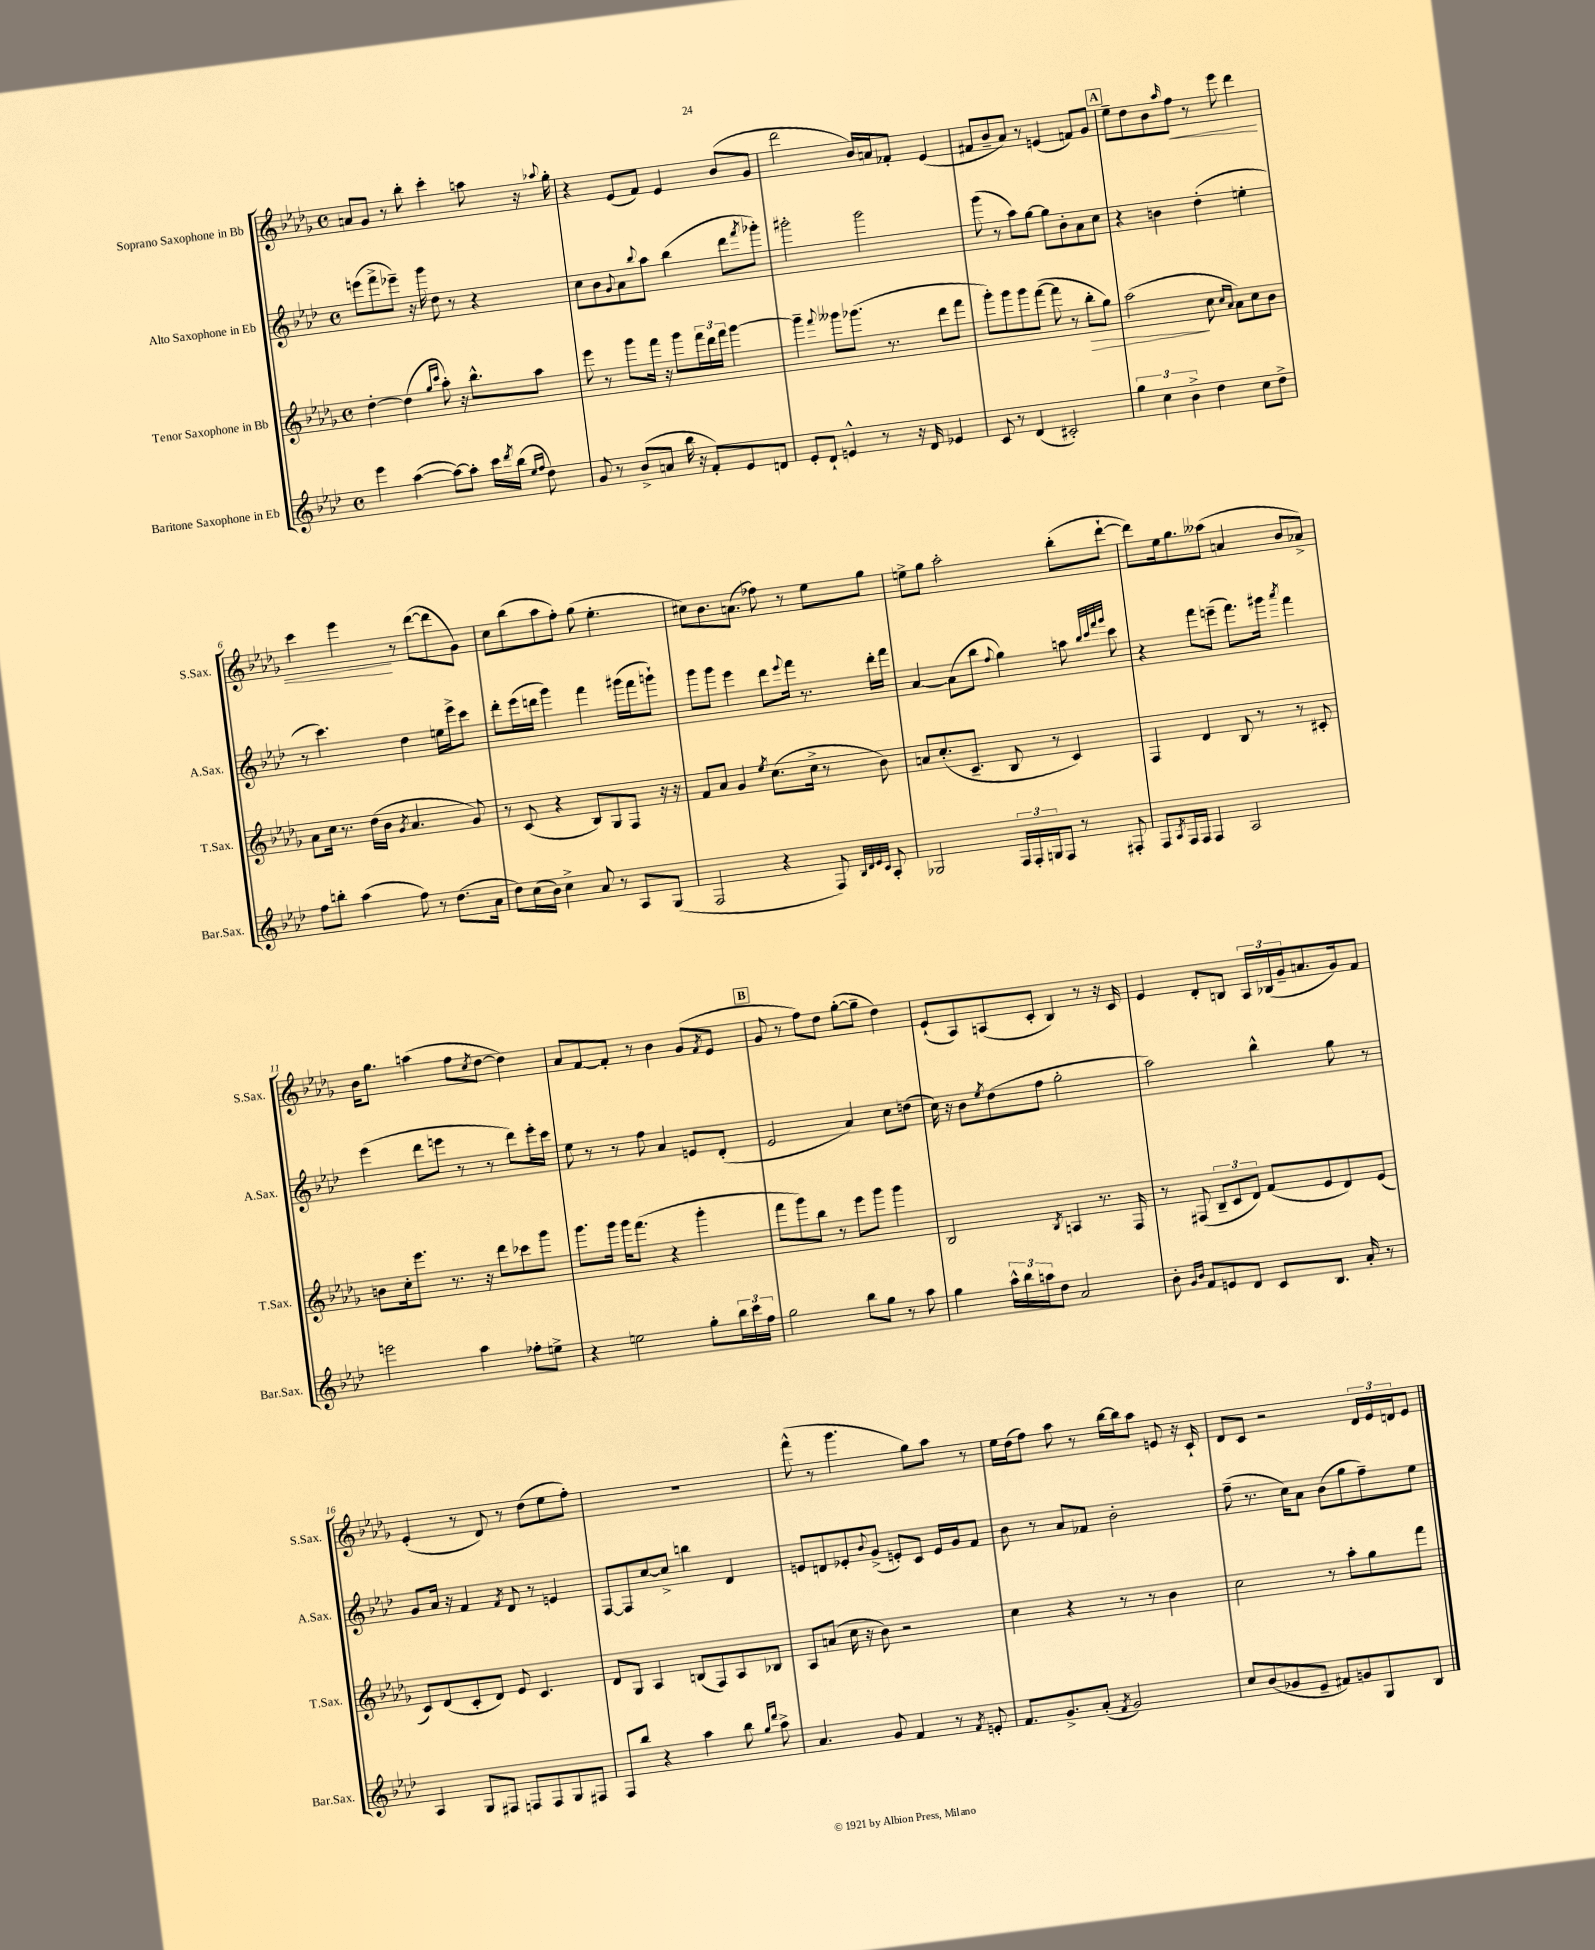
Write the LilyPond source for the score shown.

<<
\new StaffGroup <<
\new Staff = "s0" \with { instrumentName = "Soprano Saxophone in Bb" shortInstrumentName = "S.Sax." } {
    \clef treble \key des \major \defaultTimeSignature \time 4/4
    a'8 ges'8 r8 bes''8-. c'''4-. a''8 r16 \appoggiatura { aes''8 } ges''16-. |
    r4 ees'8( f'8) ees'4 bes'8( ges'8 |
    des'''2 bes'16) a'16 fes'8-. ees'4( |
    fis'8 bes'8-- aes'8) r8 e'4( f'8) ges'8 |
    \mark \markup { \box "A" } ees''8-- des''8 bes'8 \grace { aes''16 } f''8\< r8 ees'''8 des'''4 |
    c'''4 ees'''4\! r8 des'''8~( des'''8 ges'8) |
    c''8 bes''8( aes''8 f''8-.) ges''8( ees''4.-. |
    cis''8) bes'8. a'8.( fes''8) r8 ees''8 ges''8 |
    e''8-> ges''8 aes''2-. bes''8-.( des'''8~-! |
    des'''8) ees''16 ges''8. aeses''8( a'4 bes'8 aes'8->) |
    bes'16 ges''8. a''4( f''8 \acciaccatura { c''8 } des''8~ des''4) |
    aes'8 f'8~ f'8-. r8 bes'4 ges'8( \acciaccatura { f'8 } ees'8 |
    \mark \markup { \box "B" } ges'8 r8 f''8) des''8 ges''8~-.( ges''8-- des''4) |
    ees'8-!( aes8) a8( c'8-. bes4) r8 r16 c'16 |
    ees'4 des'8-. b8 \tuplet 3/2 { aes16 bes16( ges'16-- } a'8. ges'16) f'8 |
    ees'4-.( r8 des'8) r8 des''8( ees''8 f''8-.) |
    R1 |
    f'''8-^( r8 ges'''4. ges''8) aes''8 r8 |
    ees''16 des''16( f''8) aes''8 r8 bes''16~ bes''16 aes''8 e'8 r16 c'16-! |
    des'8 c'8 r2 \tuplet 3/2 { des'16 ees'16 d'16 } ees'8 \bar "|." |
}
\new Staff = "s1" \with { instrumentName = "Alto Saxophone in Eb" shortInstrumentName = "A.Sax." } {
    \clef treble \key aes \major \defaultTimeSignature \time 4/4
    e'''8( f'''8-> ees'''8--) r16 g'''16 des''8 r8 r4 |
    c''8 bes'8 \appoggiatura { g'8 } aes'8 \appoggiatura { bes''8 } aes''8 bes''4( des'''8 \acciaccatura { f'''8 } ges'''8-.) |
    gis'''2-. gis'''2 |
    g'''8( r8 aes''8) g''8~ g''8 bes'8-. aes'8 c''8 |
    \mark \markup { \box "A" } r4 b'4 des''4-.( e''4-. |
    r8 c'''4.) des''4 e''16 ees'''16-> c'''8 |
    des'''8-. ees'''16( d'''16 g'''4) f'''4 gis'''16( f'''16 g'''8-!) |
    g'''8 g'''8 ees'''4 des'''8 \appoggiatura { ees'''8 } f'''16 r8. des'''16-. f'''16 |
    aes'4~ aes'8( bes''8 \appoggiatura { f''8 } g''4) a''8 \grace { bes''32 c'''32 f'''32 g'''32 } c'''8 |
    r4 f'''8 e'''8--( f'''8.) gis'''16 \acciaccatura { aes'''8 } f'''4 |
    ees'''4( des'''8 e'''8 r8 r8 des'''8) e'''16-. c'''16 |
    ees''8 r8 r8 f''8 aes'4 e'8 des'8-.( |
    \mark \markup { \box "B" } ees'2 aes'4) c''8 d''8( |
    c''16) r16 bes'8 \acciaccatura { ees''8 } des''8( f''8 g''2-. |
    aes''2) bes''4-^ g''8 r8 |
    g'8 aes'16 r16 f'4 \acciaccatura { f'8 } des'8 r8 e'4 |
    f8~ f8 c''8~ c''8-> b''4 des'4 |
    e'8 d'8 ees'8-. \appoggiatura { bes'8 } g'8->( e'8-.) c'8 e'16 g'16 f'8 |
    bes'8 r8 aes'8 fes'8 bes'2-. |
    f''8--( r8. c''16) aes'8 bes'8( g''8 f''8--) ees''8 \bar "|." |
}
\new Staff = "s2" \with { instrumentName = "Tenor Saxophone in Bb" shortInstrumentName = "T.Sax." } {
    \clef treble \key des \major \defaultTimeSignature \time 4/4
    des''4~-. des''4( \grace { ges''16 c'''16 } aes''8-.) r16 bes''8.-^ aes''8 |
    ees'''8 r8 ges'''8 f'''16 r16 ges'''8 \tuplet 3/2 { f'''16 des'''16 f'''16 } ges'''4~ |
    ges'''4-- \appoggiatura { f'''8 } geses'''8 ges'''8.( r8. des'''8 f'''8 |
    ges'''8-.) ges'''8 ges'''8 f'''8~( f'''8 r8 bes''8-.\> ges''8) |
    \mark \markup { \box "A" } aes''2\!( c''8 \grace { c''16 aes'16 } aes'8) c''8 bes'8 |
    aes'8 c''16 r8. des''16( bes'16 \acciaccatura { ges'8 } aes'4. ges'8) |
    r8 c'8( r4 bes8) ges8 f8 r16 r16 |
    f'8 aes'8 ges'4 \acciaccatura { ees''8 } c''8.( c''16-> r8 bes'8) |
    a'8 c''8.-.( c'8.-- bes8 r8 c'4) |
    f4 des'4 bes8 r8 r8 cis'8-. |
    b'8 c''16-. ees'''8. r8. r16 des'''8 ces'''8 ges'''8 |
    ges'''8. ges'''16 ges'''16 f'''8.( r4 ges'''4-. |
    \mark \markup { \box "B" } f'''8 ges'''8) bes''8 r8 ees'''8 ges'''8 ges'''4 |
    bes2 \acciaccatura { bes8 } a4 r8. f16 |
    r8 fis8( \tuplet 3/2 { bes8-- c'8 des'8) } f'8( ees'8 des'8) ees'8( |
    c'8) des'8( c'8-. des'8) ees'8 c'4. |
    des'8 ges8 aes4 b8( f8) aes8 bes8 |
    aes8 a'8( c''16 r16 bes'8) r2 |
    c''4 r4 r8 r8 bes'4 |
    c''2 r8 aes''8-. ges''8 f'''8 \bar "|." |
}
\new Staff = "s3" \with { instrumentName = "Baritone Saxophone in Eb" shortInstrumentName = "Bar.Sax." } {
    \clef treble \key aes \major \defaultTimeSignature \time 4/4
    ees'''4 aes''4~( aes''8~) aes''8-. c'''16 \acciaccatura { des'''8 } bes''16( \grace { ees''16 f''16 } des''8) |
    g'8 r8 bes'8->( a'8 bes''16 r16 f'8-.) ees'8 d'8 |
    ees'8-. des'8-! e'4-^ r8 r16 des'16 ees'4 |
    c'8 r8 des'4( cis'2-.) |
    \mark \markup { \box "A" } \tuplet 3/2 { g''4 c''4 bes'4-> } des''4 c''8 des''8-> |
    f''8 b''8-. aes''4( f''8) r8 des''8.( aes'16 |
    des''8) c''16( bes'16) c''4-> aes'8 r8 aes8 g8( |
    f2 r4 f8) \grace { bes32 des'32 ees'32 c'32 } aes8-. |
    ges2 \tuplet 3/2 { f16 f16-. g16 } f8 r8 fis8-. |
    f8 \acciaccatura { aes8 } f16 f16 f4 aes2 |
    e'''2 aes''4 fes''8-. e''8-> |
    r4 e''2 g''8-. \tuplet 3/2 { bes''16 c'''16 f''16 } |
    \mark \markup { \box "B" } g''2 bes''8 g''8 r8 aes''8 |
    g''4 \tuplet 3/2 { aes''16-^ bes''16 a''16 } des''8 aes'2 |
    bes'8-. \grace { g'16 bes'16 } f'8 e'8 des'8 c'8 bes8. aes'16-. r8 |
    aes4 g8 fis8 f8 f8 g8 fis8 |
    f8 bes''8 r4 aes''4 bes''8 \grace { g''16 des'''16 } aes''8-> |
    aes'4. g'8 f'4 r8 \acciaccatura { f'8 } e'8-. |
    f'8. g'8.-> aes'8-.( \acciaccatura { f'8 } g'2) |
    c''8 bes'8( ges'8 ees'8-- fis'8) g'8 g8 bes8 \bar "|." |
}
>>
>>
